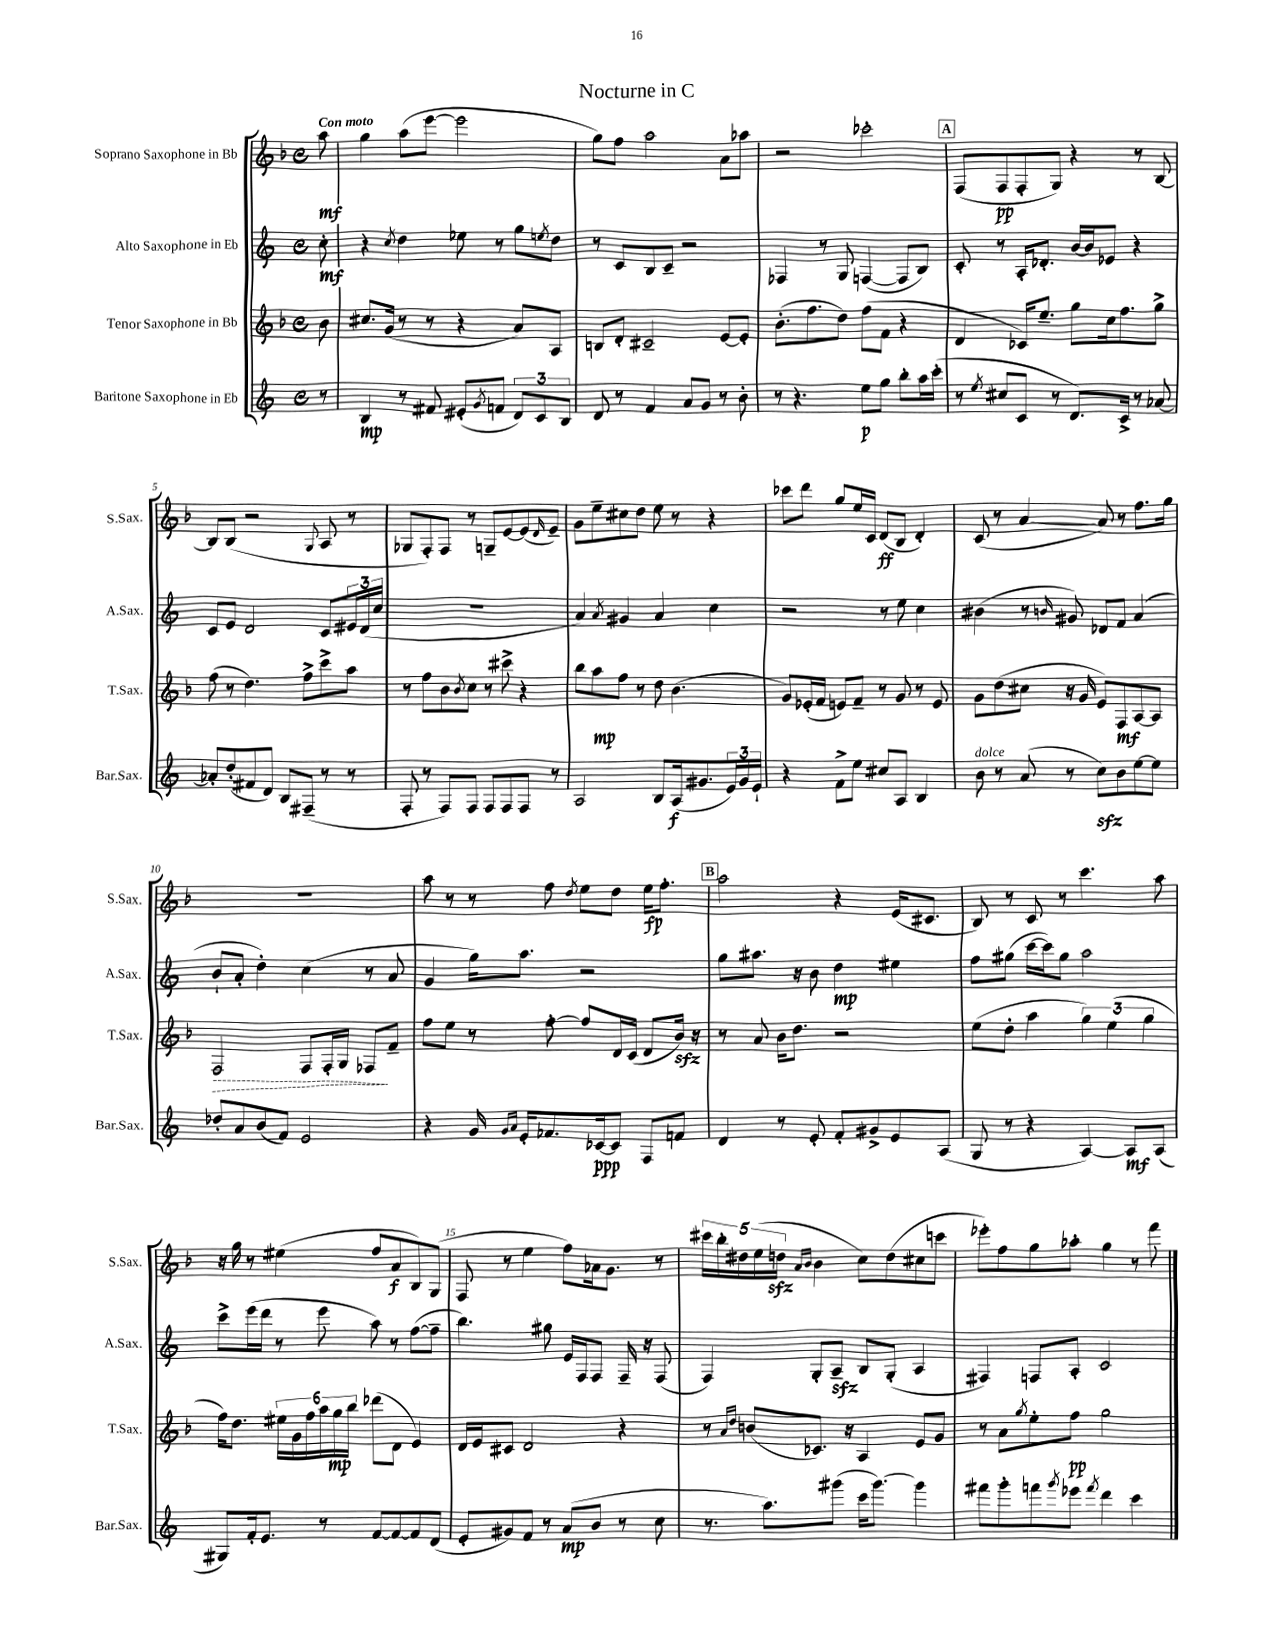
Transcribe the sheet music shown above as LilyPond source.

\header { title = "Nocturne in C" }
<<
\new StaffGroup <<
\new Staff = "s0" \with { instrumentName = "Soprano Saxophone in Bb" shortInstrumentName = "S.Sax." } {
    \clef treble \key f \major \defaultTimeSignature \time 4/4 \partial 8 \tempo "Con moto"
    a''8\mf |
    g''4 a''8( e'''8~ e'''2 |
    g''8) f''8 a''2 a'8 aes''8 |
    r2 ces'''2-. |
    \mark \markup { \box "A" } f8( f8\pp f8-. g8) r4 r8 bes8~ |
    bes8 bes8( r2 \appoggiatura { g8 } a8 r8 |
    ges8 f8-.) f8 r8 g8-- e'8~ e'8( \grace { d'16 } e'8--) |
    g'8 e''8-- cis''8 d''8 e''8 r8 r4 |
    ces'''8 d'''8 g''8 e''16 c'16 d'8\ff( bes8 d'4-.) |
    c'8( r8 a'4~ a'8) r8 f''8. g''16 |
    R1 |
    a''8 r8 r8 f''8 \acciaccatura { d''8 } e''8 d''8 e''16\fp f''8.-. |
    \mark \markup { \box "B" } a''2 r4 e'16( cis'8. |
    bes8) r8 c'8 r8 c'''4. a''8 |
    r16 g''16 r8 eis''4( f''8 a'8\f bes8) g8( |
    f8 r8 e''4 f''8) aes'16 g'8. r8 |
    \tuplet 5/4 { cis'''16 bes''16-. dis''16 e''16( d''16\sfz } \grace { a'16 bes'16 } bes'4 c''8) d''8( cis''8 c'''8 |
    ees'''8-.) f''8 g''8 aes''8-. g''4 r8 f'''8 \bar "|." |
}
\new Staff = "s1" \with { instrumentName = "Alto Saxophone in Eb" shortInstrumentName = "A.Sax." } {
    \clef treble \key c \major \defaultTimeSignature \time 4/4 \partial 8
    c''8-.\mf |
    r4 \acciaccatura { c''8 } d''4 ees''8 r8 g''8 \acciaccatura { e''8 } d''8 |
    r8 c'8 b8 c'8-- r2 |
    fes4 r8 g8 f4~( f8 b8) |
    \mark \markup { \box "A" } c'8-. r8 a16-. des'8.-. b'16~ b'16 ees'8 r4 |
    c'8 e'8 d'2 c'8 \tuplet 3/2 { eis'16 d'16( c''16 } |
    R1 |
    a'4) \acciaccatura { a'8 } gis'4 a'4 c''4 |
    r2 r8 e''8 c''4 |
    bis'4( r8 \grace { b'16 } gis'8) des'8 f'8 a'4( |
    b'8-! a'8-. d''4-.) c''4( r8 a'8 |
    g'4 g''16) a''8. r2 |
    \mark \markup { \box "B" } g''8 ais''8. r16 b'8 d''4\mp eis''4 |
    f''8 gis''8( c'''16~ c'''16) gis''8 a''2 |
    c'''8-> e'''16( d'''16 r8 e'''8 a''8) r8 f''8~( f''8-- |
    b''4.) gis''8 e'16 f16 f8 f16-- r16 f8( |
    f4) g8-. a8--\sfz b8 g8-.( a4 |
    fis4) f8 a8-. c'2 \bar "|." |
}
\new Staff = "s2" \with { instrumentName = "Tenor Saxophone in Bb" shortInstrumentName = "T.Sax." } {
    \clef treble \key f \major \defaultTimeSignature \time 4/4 \partial 8
    bes'8 |
    cis''8. g'16( r8 r8 r4 a'8) a8 |
    b8 d'8-. cis'2-- e'8~ e'8-. |
    bes'8.-.( f''8. d''8) f''8( f'8 r4 |
    \mark \markup { \box "A" } d'4 ces'16) e''8.-- g''8 c''16 f''8. g''8-> |
    f''8( r8 d''4.) f''8-> c'''8-> a''8 |
    r8 f''8 bes'8 \acciaccatura { bes'8 } c''8 r8 cis'''8-> r4 |
    bes''8 a''8\mp f''8 r8 d''8 bes'4.( |
    g'8) ees'16-.( f'16 e'8) f'8-- r8 g'8 r8 e'8 |
    g'8 d''8( cis''8 r16 g'16 e'8) f8\mf a8~ a8 |
    \once \override Hairpin.style = #'dashed-line f2\> f8 f16-. g16 fes8\! f'8-- |
    f''8 e''8 r8 f''8~-. f''8 d'16 c'16( d'8 bes'16\sfz) r16 |
    \mark \markup { \box "B" } r8 a'8 bes'16 d''8. r2 |
    e''8( d''8-. a''4 \tuplet 3/2 { g''4) e''4( g''4 } |
    f''16) d''8. \tuplet 6/4 { eis''16 g'16 f''16 a''16 g''16\mp bes''16 } des'''8( d'8 e'4) |
    d'16 e'16 cis'8 d'2 r4 |
    r8 \grace { a'16 d''16 } b'8( ces'8.) r16 a4 e'8 g'8 |
    r8 a'8 \acciaccatura { g''8 } e''8-. f''8\pp g''2 \bar "|." |
}
\new Staff = "s3" \with { instrumentName = "Baritone Saxophone in Eb" shortInstrumentName = "Bar.Sax." } {
    \clef treble \key c \major \defaultTimeSignature \time 4/4 \partial 8
    r8 |
    b4\mp r8 fis'8 eis'8-.( \acciaccatura { g'8 } f'8 \tuplet 3/2 { d'8) c'8 b8 } |
    d'8 r8 f'4 a'8 g'8 r8 b'8-. |
    r8 r4. e''8\p g''8 b''8-. a''16 c'''16-.( |
    \mark \markup { \box "A" } r8 \acciaccatura { e''8 } cis''8 c'8 r8 d'8.) c'16-> r8 aes'8~ |
    aes'8-. d''8-.( fis'8 d'8) b8 fis8--( r8 r8 |
    f8-. r8 f8) f8 f8 f8 f8 r8 |
    a2 b8 a16\f( gis'8. \tuplet 3/2 { e'16) gis'16 e'16-! } |
    r4 f'8-> e''8 cis''8 a8 b4 |
    b'8^\markup { \italic "dolce" } r8 a'8( r8 c''8\sfz) b'8 e''8~ e''8 |
    des''8-. a'8 b'8( f'8) e'2 |
    r4 g'16 \grace { g'16 a'16 } e'16-. fes'8. ces'16~\ppp ces'8 f8 f'8 |
    \mark \markup { \box "B" } d'4 r8 e'8-. f'8-. gis'8-> e'8 a8( |
    g8 r8 r4 a4~) a8\mf a8( |
    gis8) f'16-. e'8. r8 f'8~ f'8~ f'8 d'8( |
    e'8-. gis'8) f'8 r8 a'8\mp( b'8 r8 c''8 |
    r8. a''8.) gis'''8( c'''16 gis'''8.~) gis'''4 |
    fis'''8 g'''8-. f'''8 \acciaccatura { g'''8 } ees'''8 \acciaccatura { f'''8 } d'''4 c'''4 \bar "|." |
}
>>
>>
\layout { \context { \Score \override BarNumber.break-visibility = ##(#f #t #t) barNumberVisibility = #(every-nth-bar-number-visible 5) } }
